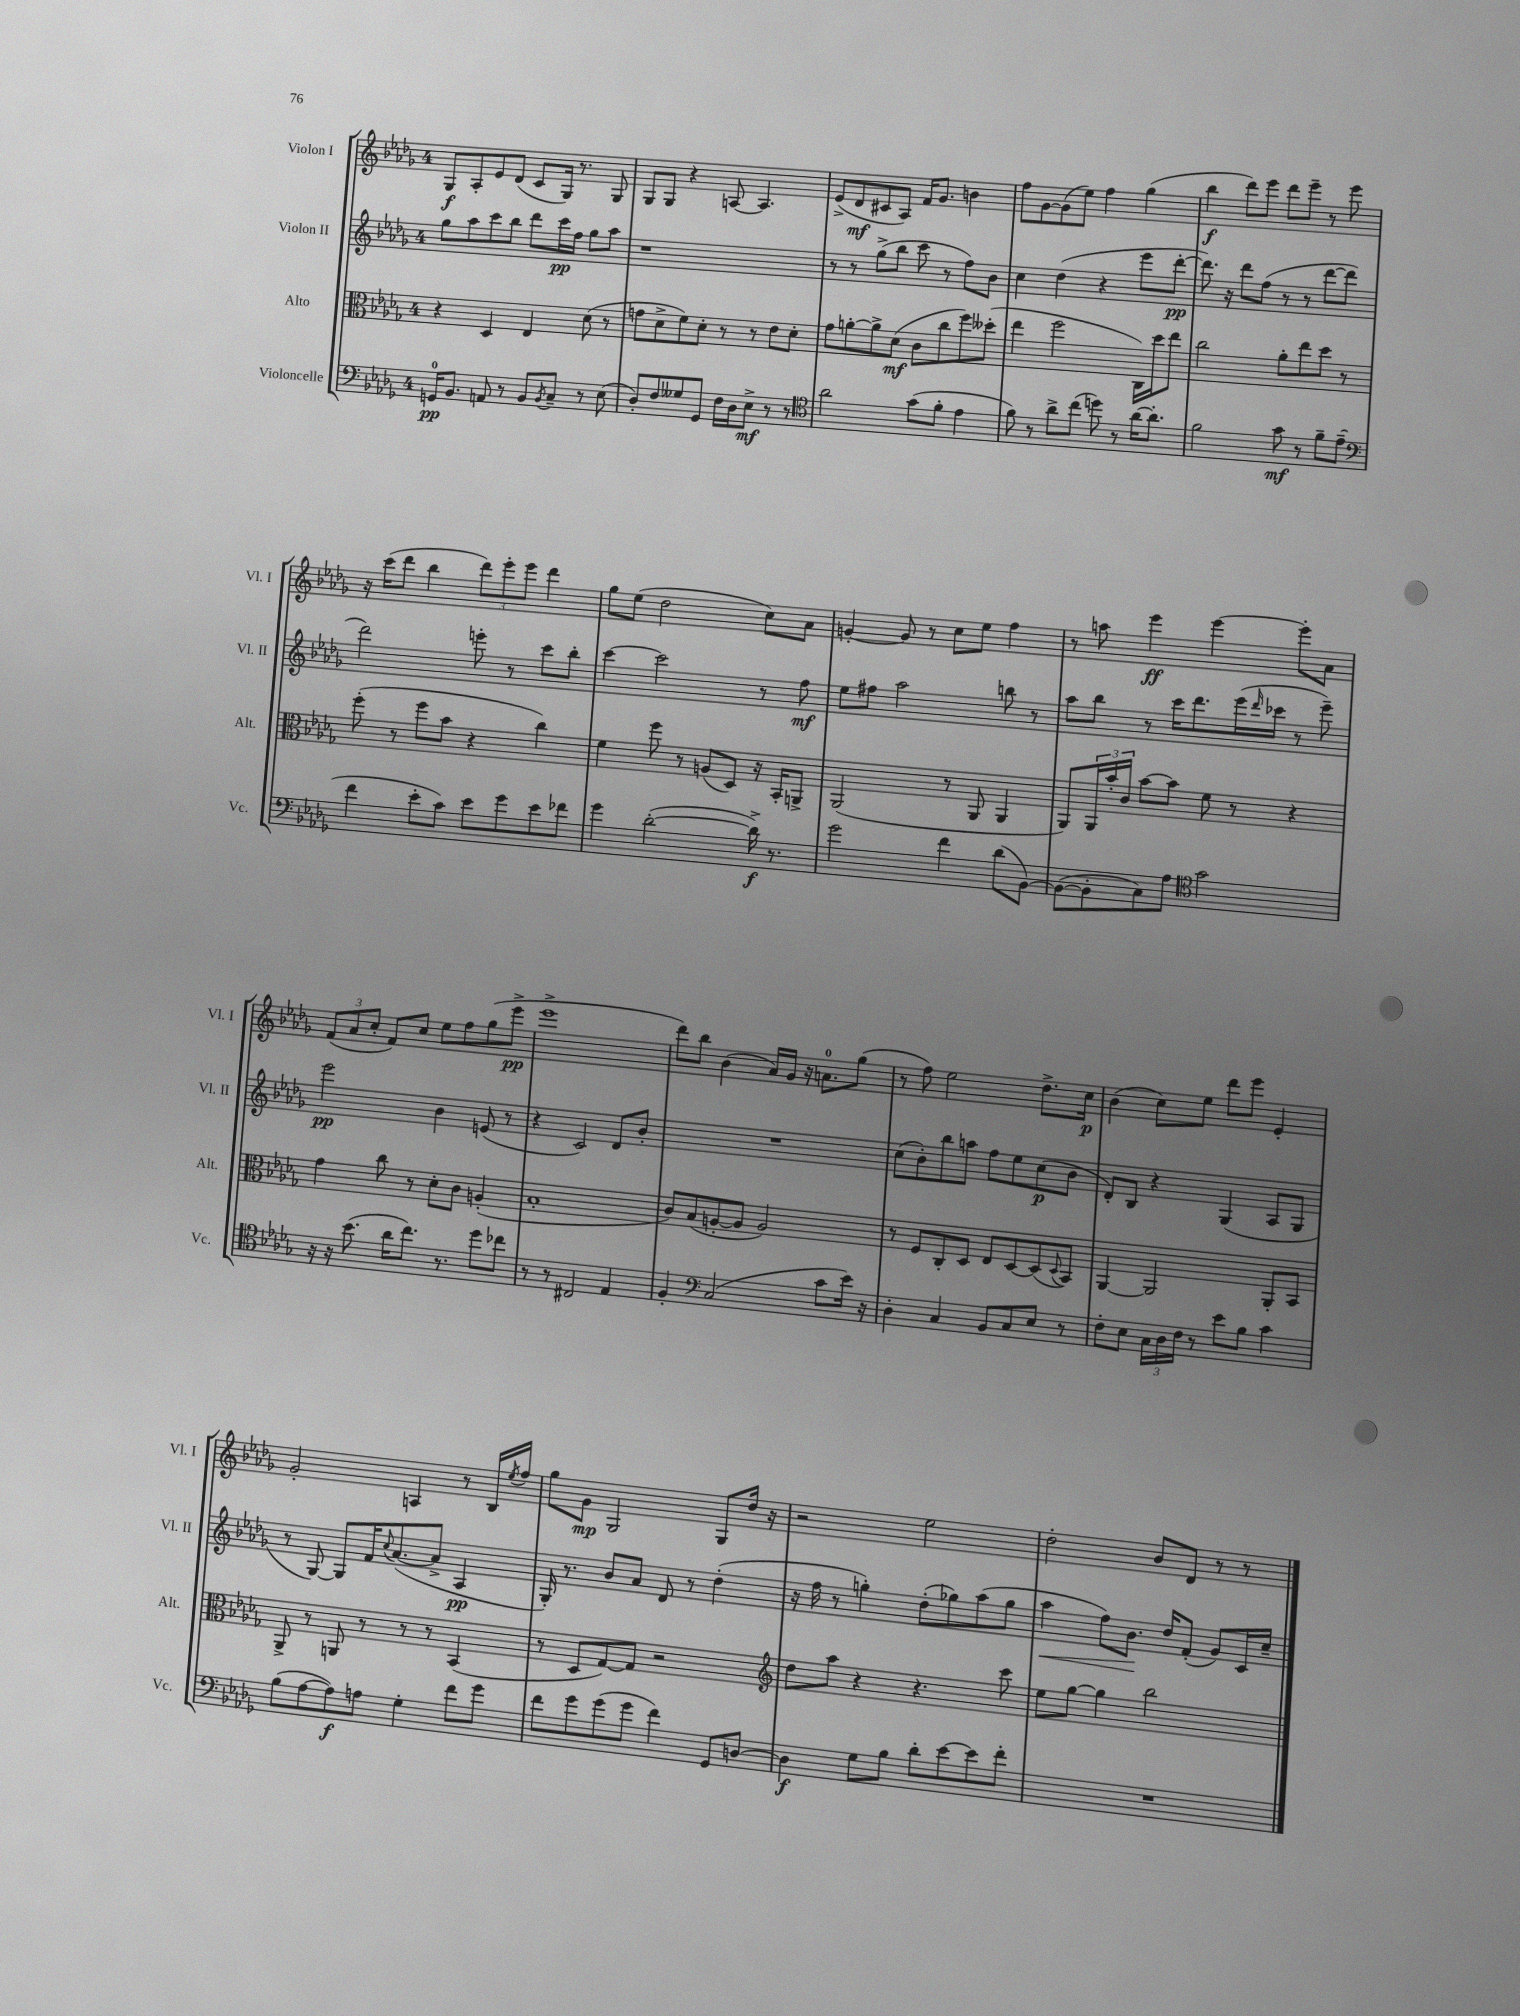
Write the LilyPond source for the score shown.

<<
\new StaffGroup <<
\new Staff = "s0" \with { instrumentName = "Violon I" shortInstrumentName = "Vl. I" } {
    \clef treble \key des \major \once \override Staff.TimeSignature.style = #'single-digit \time 4/4
    ges8\f aes8-. ees'8 des'8( c'8 ges16) r8. ges8 |
    ges8 ges8 r4 a8~ a4. |
    ees'8->( des'8\mf cis'8 aes8) f'16 ges'8. b'4 |
    f''8 ges'8~ ges'8( ees''8) f''4 ges''4( |
    bes''4\f des'''8) ees'''8 des'''8 ees'''8-- r8 ees'''8 |
    r16 c'''16( des'''8 bes''4 \tuplet 3/2 { des'''8) ees'''8-. ees'''8 } des'''4 |
    ges''8 ees''8( des''2 c''8) aes'8 |
    g'4~-. g'8 r8 c''8 ees''8 f''4 |
    r8 a''8 ees'''4\ff ees'''4~ ees'''8-. aes'8 |
    \tuplet 3/2 { f'8( aes'8 c''8-. } f'8) c''8 ees''8 f''8 ges''8( ees'''8->\pp |
    ees'''1-> |
    des'''8) bes''8 bes'4( aes'16) ges'16 r16 a'8.-0 ges''8( |
    r8 f''8) ees''2 des''8.-> c''16\p |
    bes'4( c''8) ees''8 des'''8 ees'''8 ees'4-. |
    ges'2-. a4 r8 bes16 \acciaccatura { ees''8 } f''16 |
    ges''8 ges'8\mp ges2 ges8 des''16 r16 |
    r2 ees''2 |
    des''2-. bes'8 des'8 r8 r8 \bar "|." |
}
\new Staff = "s1" \with { instrumentName = "Violon II" shortInstrumentName = "Vl. II" } {
    \clef treble \key des \major \once \override Staff.TimeSignature.style = #'single-digit \time 4/4
    ges''8 aes''8 c'''8 bes''8 des'''8 c'''16\pp f''16 ges''8 aes''8 |
    r1 |
    r8 r8 ges''8->( bes''8 c'''8 r8 f''8) bes'8 |
    c''4 des''4( r4 ees'''8 des'''8~-.\pp |
    des'''8.) r16 des'''8 f''8( r8 r8 des'''8~ des'''8 |
    des'''2) e'''8-. r8 c'''8 bes''8-. |
    c'''4~ c'''2 r8 f''8\mf |
    ees''8 fis''8 aes''2 b''8 r8 |
    aes''8 bes''8 r8 c'''16 des'''8. ees'''16( \grace { des'''16 } ces'''16 r8 ees'''8--) |
    ees'''2\pp bes'4 e'8( r8 |
    r4 c'2) des'8 bes'8-. |
    R1 |
    c''8( bes'8-.) bes''8 a''8 f''8 ees''8 c''8\p( bes'8 |
    des'8-.) bes8 r4 ges4( aes8 ges8 |
    r8 ges8~) ges8 f'16 \appoggiatura { c''8 } aes'8.~( aes'8-> aes4\pp |
    ges16-.) r8. bes'8 aes'8 des'8 r8 des''4-.( |
    r16 f''16 r8 g''4-.) des''8-.( ges''8) aes''8( ges''8 |
    aes''4\< f''8) bes'8.\! des''16 f'8-.( ges'8) c'16 c''16-- \bar "|." |
}
\new Staff = "s2" \with { instrumentName = "Alto" shortInstrumentName = "Alt." } {
    \clef alto \key des \major \once \override Staff.TimeSignature.style = #'single-digit \time 4/4
    r4 des4 ees4 des'8( r8 |
    g'8 des'8-> f'8) des'8-. r8 r8 ees'8 des'8-. |
    ges'8 a'8~-. a'8-> des'8\mf( c'8 c''8 f''8) deses''8-.( |
    ees''4 f''2 c16) des''16 ees''8 |
    c''2 aes'8-. ees''8 des''8 r8 |
    f''8-.( r8 f''8 bes'8 r4 c''4) |
    f'4 f''8 r8 a8( des8) r16 bes,16-. a,8-> |
    aes,2( r8 aes,8 aes,4 |
    aes,8) \tuplet 3/2 { aes,16 bes'16-. c'16 } bes'8~ bes'8 f'8 r8 r4 |
    ges'4 c''8 r8 des'8-. c'8 a4-.( |
    bes1-. |
    c'8) bes8( a8~-. a8 a2) |
    r8 f8 c8-. des8 ees8 des8~ des8( \appoggiatura { des8 } bes,8) |
    aes,4~ aes,2 aes,8-. bes,8 |
    aes,8-> r8 a,8 r8 r8 r8 bes,4( |
    r8 des8 ges8~) ges8 r2 |
    \clef treble des''8 aes''8 r4 r4. c'''8 |
    ees''8 ges''8~ ges''4 bes''2 \bar "|." |
}
\new Staff = "s3" \with { instrumentName = "Violoncelle" shortInstrumentName = "Vc." } {
    \clef bass \key des \major \once \override Staff.TimeSignature.style = #'single-digit \time 4/4
    g,16-0\pp bes,8. a,8 r8 bes,8 \acciaccatura { bes,8 } c8-- r8 ees8( |
    des8-.) f8 geses8 ges,8 f16 des16 ees8->\mf r8 r8 |
    \clef tenor aes'2 ges'8( f'8-. ees'4 |
    f'8) r8 aes'8-> c''8( d''8) r8 aes'16~ aes'8.-. |
    f'2 ges'8\mf r8 f'8-- ees'8--( |
    \clef bass f'4 ees'8-. c'8) ees'8 ges'8 ees'8 fes'8 |
    ges'4 des'2~-.( des'16->\f) r8. |
    ges'2 f'4 des'8( bes,8~) |
    bes,8~( bes,8-. c8) aes8 \clef tenor ges'2 |
    r16 r16 bes'8.( aes'16 c''8.) r8. des''8 ces''8 |
    r8 r8 cis2 ees4 |
    f4-. \clef bass c2( c'8 ees'16) r16 |
    des4-. c4 bes,8 c8 ees8 r8 |
    f8-. ees8 \tuplet 3/2 { c16 des16 f16 } r8 ees'8 bes8 c'4 |
    bes8( aes8~ aes8\f) a8 ges4-. f'8 ges'8 |
    f'8 ges'8 ges'8( ges'8 f'4) ges,8 d8~ |
    d4\f ges8 bes8 des'8-. ees'8~ ees'8 f'8-. |
    R1 \bar "|." |
}
>>
>>
\layout { \context { \Score \remove "Bar_number_engraver" } }
